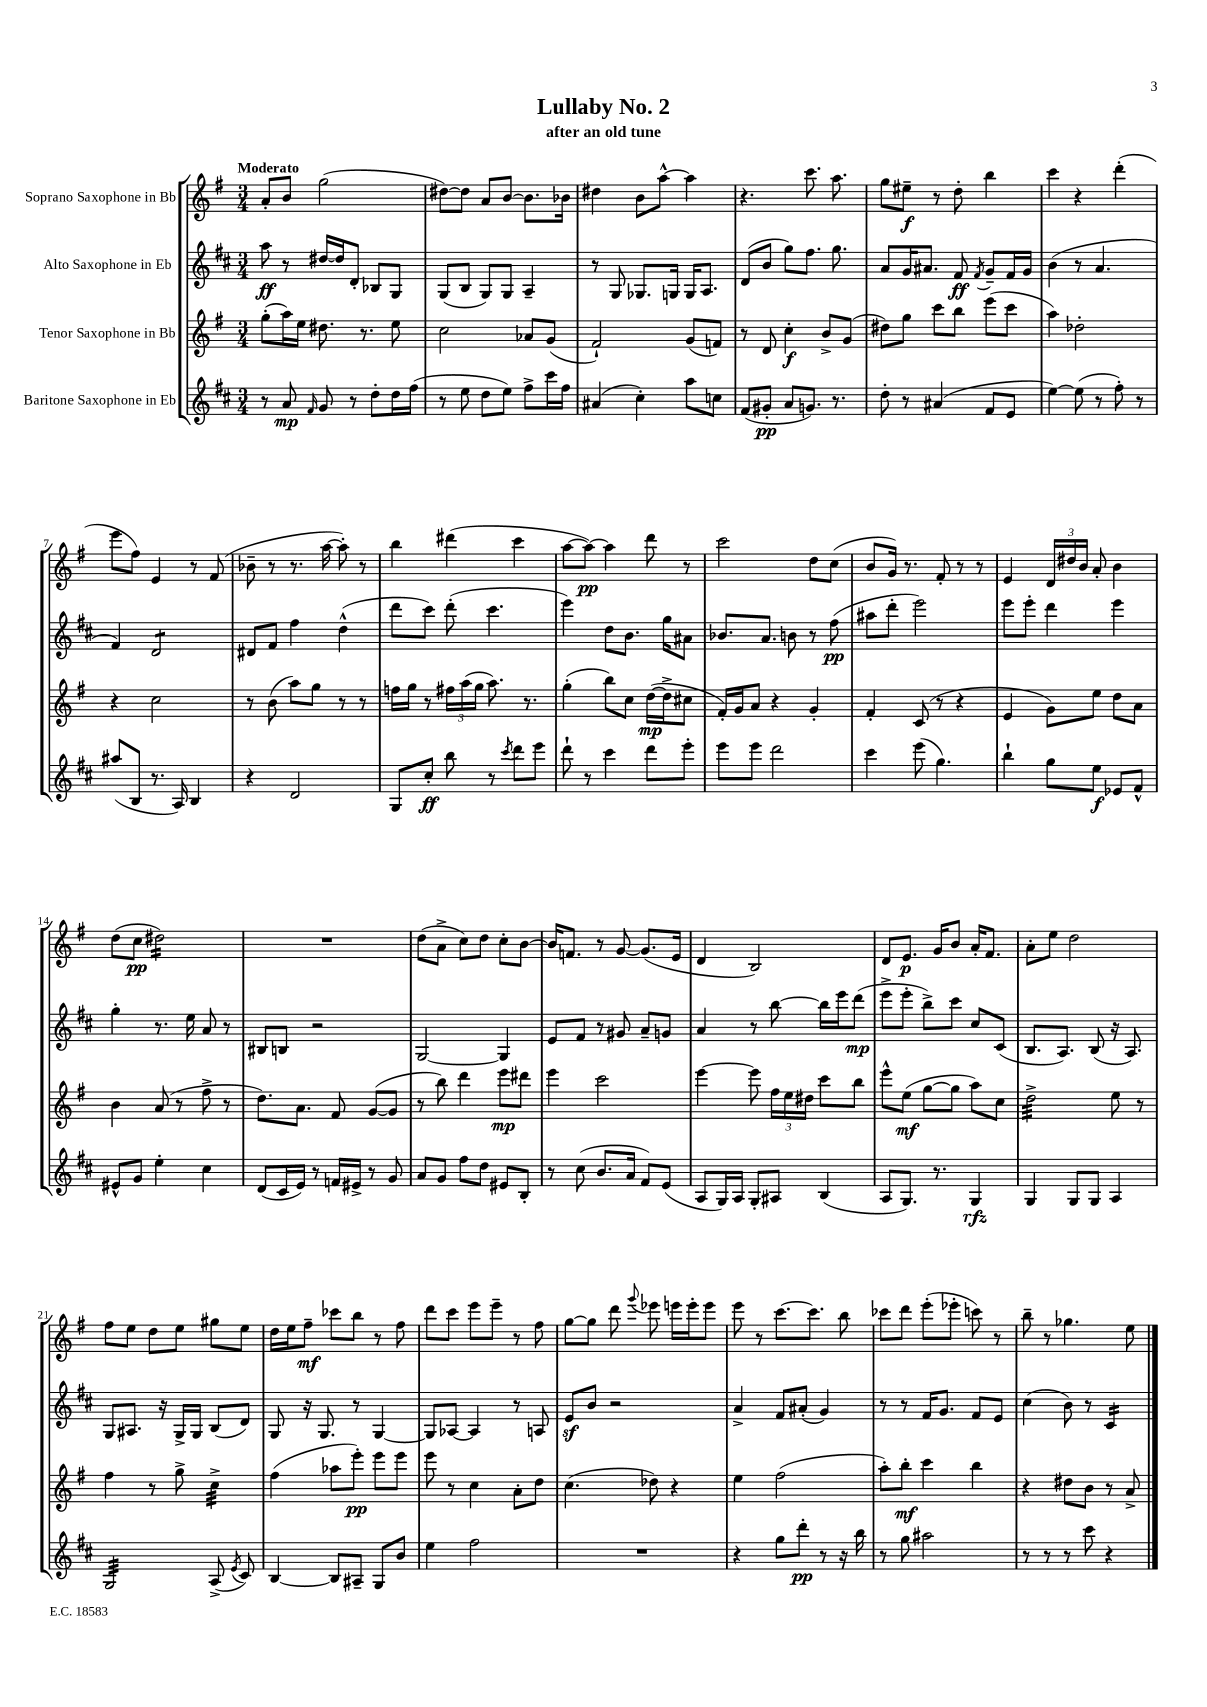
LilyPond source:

\header { title = "Lullaby No. 2" subtitle = "after an old tune" }
<<
\new StaffGroup <<
\new Staff = "s0" \with { instrumentName = "Soprano Saxophone in Bb" } {
    \clef treble \key g \major \numericTimeSignature \time 3/4 \tempo "Moderato"
    \autoBeamOff a'8[-. b'8] g''2( |
    dis''8[~) dis''8] a'8[ b'8]~ b'8.[ bes'16] |
    dis''4 b'8[ a''8]~-^ a''4 |
    r4. c'''8. a''8. |
    g''8[ eis''8]--\f r8 d''8-. b''4 |
    c'''4 r4 d'''4-.( |
    e'''8[ fis''8]) e'4 r8 fis'8( |
    bes'8-- r8 r8. a''16~ a''8-.) r8 |
    b''4 dis'''4( c'''4 |
    a''8[~ a''8]~\pp) a''4 d'''8 r8 |
    c'''2 d''8[ c''8]( |
    b'8[ g'16]) r8. fis'8-. r8 r8 |
    e'4 \tuplet 3/2 { d'16[ dis''16 b'16] } a'8-. b'4 |
    d''8[( c''8]\pp dis''2:16) |
    R2. |
    d''8[( a'8]-> c''8[) d''8] c''8[-. b'8]~ |
    b'16[ f'8.] r8 g'8~ g'8.[( e'16] |
    d'4 b2) |
    d'8[ e'8.]\p g'16[ b'8] a'16[-. fis'8.] |
    a'8[-. e''8] d''2 |
    fis''8[ e''8] d''8[ e''8] gis''8[ e''8] |
    d''16[ e''16 fis''8]--\mf ces'''8[ b''8] r8 fis''8 |
    d'''8[ c'''8] e'''8[ e'''8]-- r8 fis''8 |
    g''8[~ g''8] d'''8 \appoggiatura { g'''8 } ees'''8 e'''16[ e'''16-. e'''8] |
    e'''8 r8 c'''8.[~ c'''8.] b''8 |
    ces'''8[ d'''8] e'''8[-.( ees'''8]-. c'''8) r8 |
    b''8-- r8 ges''4. e''8 \bar "|." |
}
\new Staff = "s1" \with { instrumentName = "Alto Saxophone in Eb" } {
    \clef treble \key d \major \numericTimeSignature \time 3/4
    \autoBeamOff a''8\ff r8 dis''16[~ dis''16 d'8]-. bes8[ g8] |
    g8[( b8] g8[) g8] a4-- |
    r8 g8 ges8.[ g16] g16[ a8.] |
    d'8[( b'8] g''8[) fis''8.] g''8. |
    a'8[ g'16 ais'8.] fis'8\ff \acciaccatura { fis'8 } g'8[-- fis'16 g'16] |
    b'4( r8 a'4. |
    fis'4) d'2:8 |
    dis'8[ fis'8] fis''4 d''4-^( |
    d'''8[ cis'''8]) d'''8-.( cis'''4. |
    e'''4) d''8[ b'8.] g''16[ ais'8] |
    bes'8.[ a'8.] b'8 r8 fis''8\pp( |
    ais''8[ d'''8]-. e'''2) |
    e'''8[ e'''8]-. d'''4 e'''4 |
    g''4-. r8. e''16 a'8 r8 |
    bis8[ b8] r2 |
    g2~ g4 |
    e'8[ fis'8] r8 gis'8 a'8[-- g'8] |
    a'4 r8 b''8~ b''16[ e'''16 d'''8]\mp( |
    e'''8[-> e'''8]-. b''8[->) cis'''8] cis''8[ cis'8]( |
    b8.[ a8.]) b8( r16 a8.) |
    g8[ ais8.] r16 g16[-> g16] b8[( d'8]) |
    g8 r16 g8. r8 g4~ |
    g8[ aes8]~ aes4 r8 a8 |
    e'8[\sf b'8] r2 |
    a'4-> fis'8[ ais'8]-.( g'4) |
    r8 r8 fis'16[ g'8.] fis'8[ e'8] |
    cis''4( b'8) r8 cis'4:16 \bar "|." |
}
\new Staff = "s2" \with { instrumentName = "Tenor Saxophone in Bb" } {
    \clef treble \key g \major \numericTimeSignature \time 3/4
    \autoBeamOff g''8[-.( a''16) e''16] dis''8. r8. e''8 |
    c''2 aes'8[ g'8]( |
    fis'2-!) g'8[( f'8]) |
    r8 d'8 c''4-.\f b'8[-> g'8]( |
    dis''8[) g''8] c'''8[ b''8] e'''8[( c'''8] |
    a''4) des''2-. |
    r4 c''2 |
    r8 b'8( a''8[) g''8] r8 r8 |
    f''16[ g''16] r8 \tuplet 3/2 { fis''16[ a''16( g''16] } a''8.) r8. |
    g''4-.( b''8[) c''8] d''16[~\mp( d''16-> cis''8] |
    fis'16[-.) g'16 a'8] r4 g'4-. |
    fis'4-. c'8( r8 r4 |
    e'4 g'8[) e''8] d''8[ a'8] |
    b'4 a'8( r8 fis''8-> r8 |
    d''8.[) a'8.] fis'8 g'8[~( g'8] |
    r8 b''8) d'''4 e'''8[\mp dis'''8] |
    e'''4 c'''2 |
    e'''4~ e'''8 \tuplet 3/2 { fis''16[ e''16 dis''16] } c'''8[ b''8] |
    e'''8[-^ e''8]\mf( g''8[~ g''8] a''8[) c''8] |
    d''2:32-> e''8 r8 |
    fis''4 r8 g''8-> c''4:32-> |
    fis''4( aes''8[ e'''8]-.\pp) e'''8[ e'''8] |
    e'''8 r8 c''4 a'8[-. d''8] |
    c''4.( des''8) r4 |
    e''4 fis''2( |
    a''8[-.) b''8]-.\mf c'''4 b''4 |
    r4 dis''8[ b'8] r8 a'8-> \bar "|." |
}
\new Staff = "s3" \with { instrumentName = "Baritone Saxophone in Eb" } {
    \clef treble \key d \major \numericTimeSignature \time 3/4
    \autoBeamOff r8 a'8\mp \grace { fis'16 } g'8 r8 d''8[-. d''16 fis''16]( |
    r8 e''8 d''8[ e''8]) fis''8[-> cis'''16 fis''16] |
    ais'4( cis''4-.) a''8[ c''8] |
    fis'8[( gis'8]-.\pp a'8[ g'8.]) r8. |
    d''8-. r8 ais'4( fis'8[ e'8] |
    e''4~) e''8( r8 fis''8-.) r8 |
    ais''8[( b8] r8. a16) b4 |
    r4 d'2 |
    g8[ cis''8]-.\ff b''8 r8 \acciaccatura { cis'''8 } d'''8[ e'''8] |
    d'''8-! r8 cis'''4 d'''8[ e'''8]-. |
    e'''8[ e'''8] d'''2 |
    cis'''4 e'''8( g''4.) |
    b''4-! g''8[ e''8]\f ees'8[ fis'8]-^ |
    eis'8[-^ g'8] e''4-. cis''4 |
    d'8[( cis'16 e'16]) r8 f'16[ eis'16]-> r8 g'8 |
    a'8[ g'8] fis''8[ d''8] eis'8[ b8]-. |
    r8 cis''8( b'8.[ a'16] fis'8[) e'8]( |
    a8[ g16) a16] g8[-. ais8] b4( |
    a8[ g8.]) r8. g4\rfz |
    g4 g8[ g8] a4 |
    g2:32 a8->( \acciaccatura { e'8 } cis'8) |
    b4~ b8[ ais8]-- g8[ b'8] |
    e''4 fis''2 |
    R2. |
    r4 g''8[ d'''8]-.\pp r8 r16 b''16 |
    r8 g''8 ais''2 |
    r8 r8 r8 cis'''8 r4 \bar "|." |
}
>>
>>
